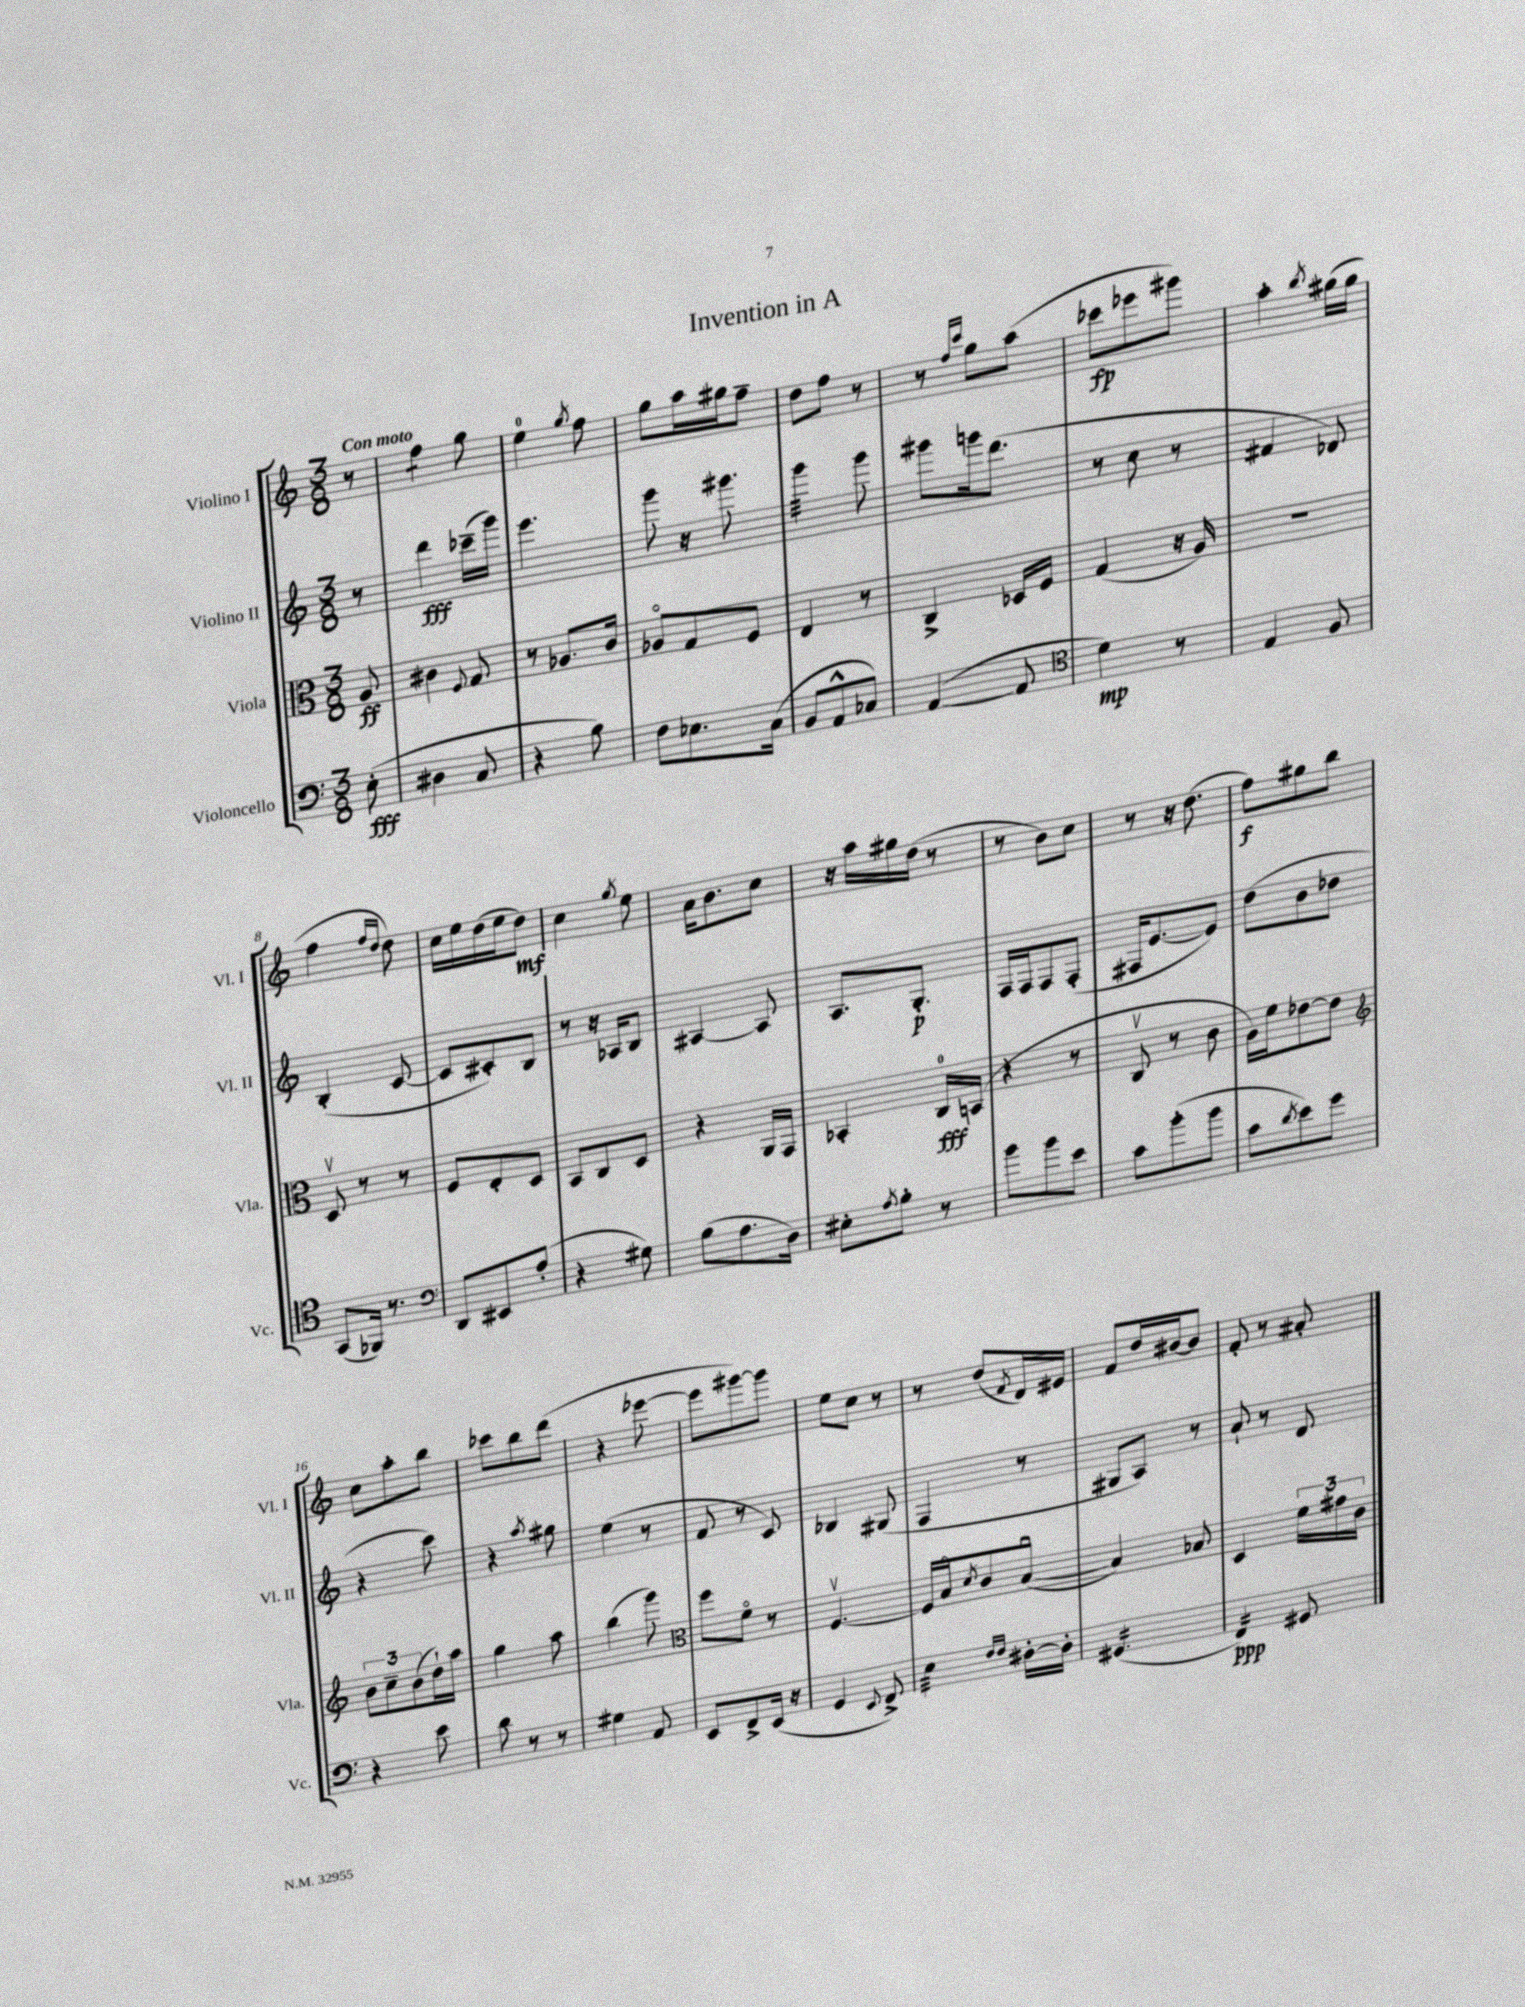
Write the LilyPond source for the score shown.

\header { title = "Invention in A" }
<<
\new StaffGroup <<
\new Staff = "s0" \with { instrumentName = "Violino I" shortInstrumentName = "Vl. I" } {
    \clef treble \key c \major \numericTimeSignature \time 3/8 \partial 8 \tempo "Con moto"
    r8 |
    f''4:8 g''8 |
    e''4-0 \acciaccatura { g''8 } f''8 |
    g''8 a''16 gis''16 f''8-- |
    d''8 f''8 r8 |
    r8 \grace { f''16 c'''16 } g''8 a''8( |
    ces'''8\fp ees'''8 gis'''8) |
    a''4-. \acciaccatura { b''8 } gis''16( gis''16 |
    f''4 \grace { f''16 d''16 } d''8) |
    c''16 e''16 d''16( e''16 d''8\mf) |
    c''4 \acciaccatura { g''8 } e''8 |
    a'16 b'8. c''8 |
    r16 a''16 gis''16 d''16( r8 |
    r8 b'8) c''8 |
    r8 r16 d''8.( |
    f''8\f) gis''8 b''8 |
    c''8 a''8-. b''8 |
    ces'''8 b''8 d'''8( |
    r4 ees'''8~ |
    ees'''8 gis'''8~) gis'''8 |
    e''8 c''8 r8 |
    r8 d''8( \acciaccatura { f'8 } d'16) eis'16 |
    f'8 d''16 bis'16~ bis'8 |
    f'8-. r8 ais'8-. \bar "|." |
}
\new Staff = "s1" \with { instrumentName = "Violino II" shortInstrumentName = "Vl. II" } {
    \clef treble \key c \major \numericTimeSignature \time 3/8 \partial 8
    r8 |
    d'''4\fff ces'''16--( g'''16) |
    e'''4. |
    g'''8 r16 gis'''8. |
    g'''4:32 g'''8 |
    gis'''8 g'''16 d'''8.( |
    r8 c''8 r8 |
    fis'4 des'8) |
    b4-.( c'8~ |
    c'8 cis'8-.) b8 |
    r8 r16 aes16 b8 |
    ais4~ ais8 |
    a8. g8.-.\p |
    f16 f16 f8 f8-.( |
    fis16 e'8.~ e'8) |
    d''8( b'8 des''8 |
    r4 c'''8) |
    r4 \acciaccatura { a''8 } gis''8 |
    e''4( r8 |
    f'8 r8 c'8) |
    bes4 gis8( |
    f4 r8 |
    gis8 a8) r8 |
    a'8-! r8 d'8 \bar "|." |
}
\new Staff = "s2" \with { instrumentName = "Viola" shortInstrumentName = "Vla." } {
    \clef alto \key c \major \numericTimeSignature \time 3/8 \partial 8
    a8\ff |
    cis'4 \appoggiatura { f8 } g8 |
    r8 aes8. c'16 |
    aes8\flageolet g8 f8 |
    e4 r8 |
    c4-> des16 f16 |
    g4( r16 a16) |
    R4. |
    d8\upbow r8 r8 |
    f8 e8-. d8 |
    b,8 c8 d8 |
    r4 a,16 g,16 |
    bes,4-. c16-0\fff b,16( |
    r4 r8 |
    c8\upbow r8 c'8 |
    a16) f'16 ees'8~ ees'8 |
    \clef treble \tuplet 3/2 { b'8 c''8-- b'8( } d''16-!) a''16 |
    g''4 a''8 |
    b''4( g'''8) |
    \clef alto f''8 f'8\flageolet r8 |
    f4.~\upbow |
    f16 b16\flageolet \acciaccatura { d'8 } c'8 b8~\downbow( |
    b4) bes8 |
    d4 \tuplet 3/2 { f'16 gis'16 c'16 } \bar "|." |
}
\new Staff = "s3" \with { instrumentName = "Violoncello" shortInstrumentName = "Vc." } {
    \clef bass \key c \major \numericTimeSignature \time 3/8 \partial 8
    e8-.\fff( |
    dis4 c8 |
    r4 b8) |
    f8 ees8. c16( |
    b,8 a,8-^ ces8) |
    a,4~( a,8 |
    \clef tenor d'4\mp) r8 |
    e4 f8 |
    g,8( fes,16) r8. |
    \clef bass d,8 eis,8 a8-.( |
    r4 gis8) |
    b8( a8. d16) |
    eis8-. \acciaccatura { a8 } b8-. r8 |
    b'8 b'8 e'8 |
    c'8 b'8-.( b'8 |
    c'8 \acciaccatura { d'8 } e'8) g'8 |
    r4 e'8 |
    d'8 r8 r8 |
    gis4 a,8 |
    e,8 f,8-> e,16( r16 |
    g,4 \appoggiatura { e,8 } f,8->) |
    e4:32 \grace { f16 f16 } dis16~-. dis16-. |
    gis,4.:16( |
    f,4:16\ppp) gis,8 \bar "|." |
}
>>
>>
